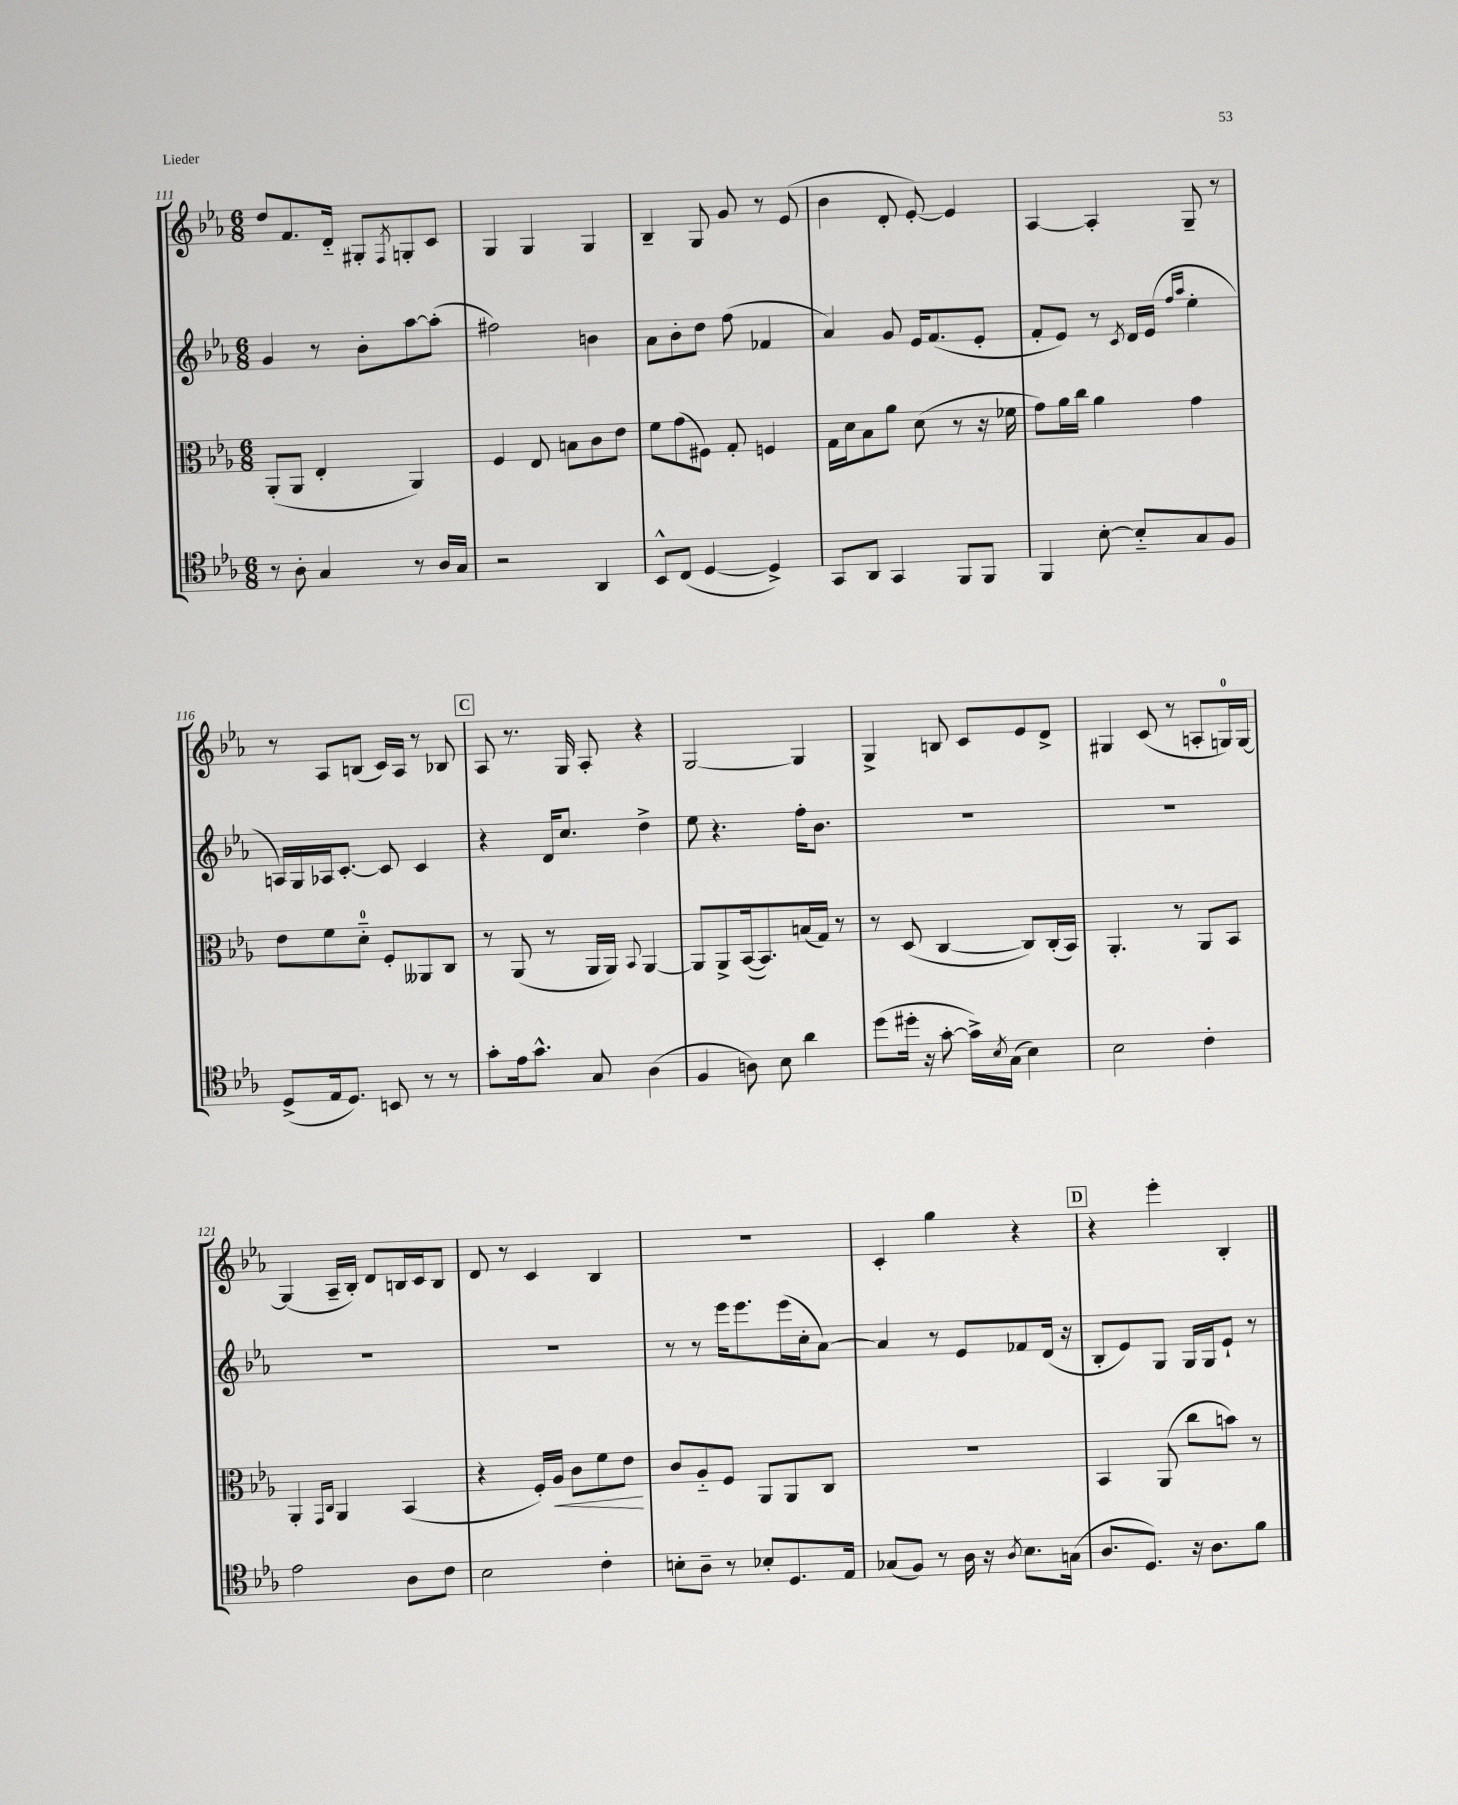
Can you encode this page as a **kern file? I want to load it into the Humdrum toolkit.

**kern	**kern	**kern	**kern
*staff4	*staff3	*staff2	*staff1
*clefC4	*clefC3	*clefG2	*clefG2
*k[b-e-a-]	*k[b-e-a-]	*k[b-e-a-]	*k[b-e-a-]
*M6/8	*M6/8	*M6/8	*M6/8
8r	(8AA-'	4g	8dd
8A-'	8AA-	.	8.f
4G	4E-'	8r	.
.	.	.	16d'~
.	.	8b-'	8G#'
.	.	.	8qF
8r	4AA-)	[8aa-	8G'
16A-	.	(8aa-']	8c
16G	.	.	.
=	=	=	=
2r	4F	2ff#)	4G
.	8E-	.	4G
.	8B	.	.
4AA-	8c	4b	4G
.	8e-	.	.
=	=	=	=
8BB-^^	8f	8a-	4B-~
(8C	(8g	8b-'	.
[4D	8F#)	8dd	8G
.	8G'	(8ff	8g
4D^])	4F	4f-	8r
.	.	.	(8e-
=	=	=	=
8GG	16G	4a-)	4b-
.	16d	.	.
8AA-	8B-	.	.
4GG	8a-	8g	8d'
.	(8d	16e-	[8e-')
.	.	(8.f	.
8FF	8r	.	4e-]
8FF	16r	8e-'	.
.	16f-	.	.
=	=	=	=
4FF	8g)	8f'	[4A-
.	16a-	8e-)	.
.	16cc	.	.
[8B-'	4a-	8r	4A-']
.	.	8qc	.
8B-'~]	.	16d	.
.	.	(16e-	.
.	.	16qqff	.
.	.	16qqaa-	.
8G	4g	4ee-'	8G~
8F	.	.	8r
=	=	=	=
(8D^	8e-	16A)	8r
.	.	16G	.
16E-	8f	16A-	8A-
8.D)	.	[8.c'	.
.	8d'~	.	(8B
8BB	8F'	8c]	16c)
.	.	.	16A-
8r	8AA--	4c	8r
8r	8C	.	8B-
=	=	=	=
8g'	8r	4r	8A-
16e-	(8AA-	.	8.r
8.g^^	.	.	.
.	8r	16d	.
.	.	8.cc	16G
8G	16AA-	.	8A-'
.	16AA-)	.	.
.	8qqBB-	.	.
(4A-	[4AA-	4dd^	4r
=	=	=	=
4F	8AA-]	8ee-	[2G
.	8AA-^	4.r	.
8A)	([16BB-	.	.
.	8.BB-])	.	.
8B-	.	.	.
4a-	(16B	16ff'	4G]
.	16G)	8.b-	.
.	8r	.	.
=	=	=	=
(8dd	8r	2.r	4G^
16dd#'	(8D	.	.
16r	.	.	.
[8g'	[4C	.	8B
16g^])	.	.	8c
8qB-	.	.	.
(16G	.	.	.
4B-)	8C])	.	8e-
.	(16C'	.	8d^
.	16BB-)	.	.
=	=	=	=
2B-	4.AA-'	2.r	4G#
.	.	.	(8c
.	8r	.	8r
4c'	8AA-	.	8A'
.	8BB-	.	16G)
.	.	.	[16G
=	=	=	=
2e-	4AA-'	2.r	(4G]
.	16qqGG	.	.
.	16qqC	.	.
.	4AA-	.	16A-~
.	.	.	16B-')
.	.	.	8d
8A-	(4BB-	.	16B
.	.	.	16c
8c	.	.	8B
=	=	=	=
2B-	4r	2.r	8d
.	.	.	8r
.	16F')	.	4c
.	16A-	.	.
.	8c	.	.
4c'	8f	.	4B-
.	8e-	.	.
=	=	=	=
8B'	8c	8r	2.r
8A-~	8A-'~	8r	.
8r	8F	16eee-	.
.	.	8.eee-	.
8B-'	8AA-	.	.
8.D	8AA-	(16eee-	.
.	.	16cc'	.
.	8C	[8a-)	.
16E-	.	.	.
=	=	=	=
(8G-	2.r	4a-]	4c'
8F)	.	.	.
8r	.	8r	4gg
16A-	.	8e-	.
16r	.	.	.
8qA-	.	.	.
8.B-	.	8f-	4r
.	.	(16d	.
(16G	.	16r	.
=	=	=	=
8.A-	4BB-	8B-'	4r
.	.	8e-)	.
8.D)	.	.	.
.	(8AA-	8G	4eee-'
16r	8cc	16G	.
8.A-	.	16G	.
.	8b)	8e-`	4B-'
8f	8r	8r	.
==	==	==	==
*-	*-	*-	*-
